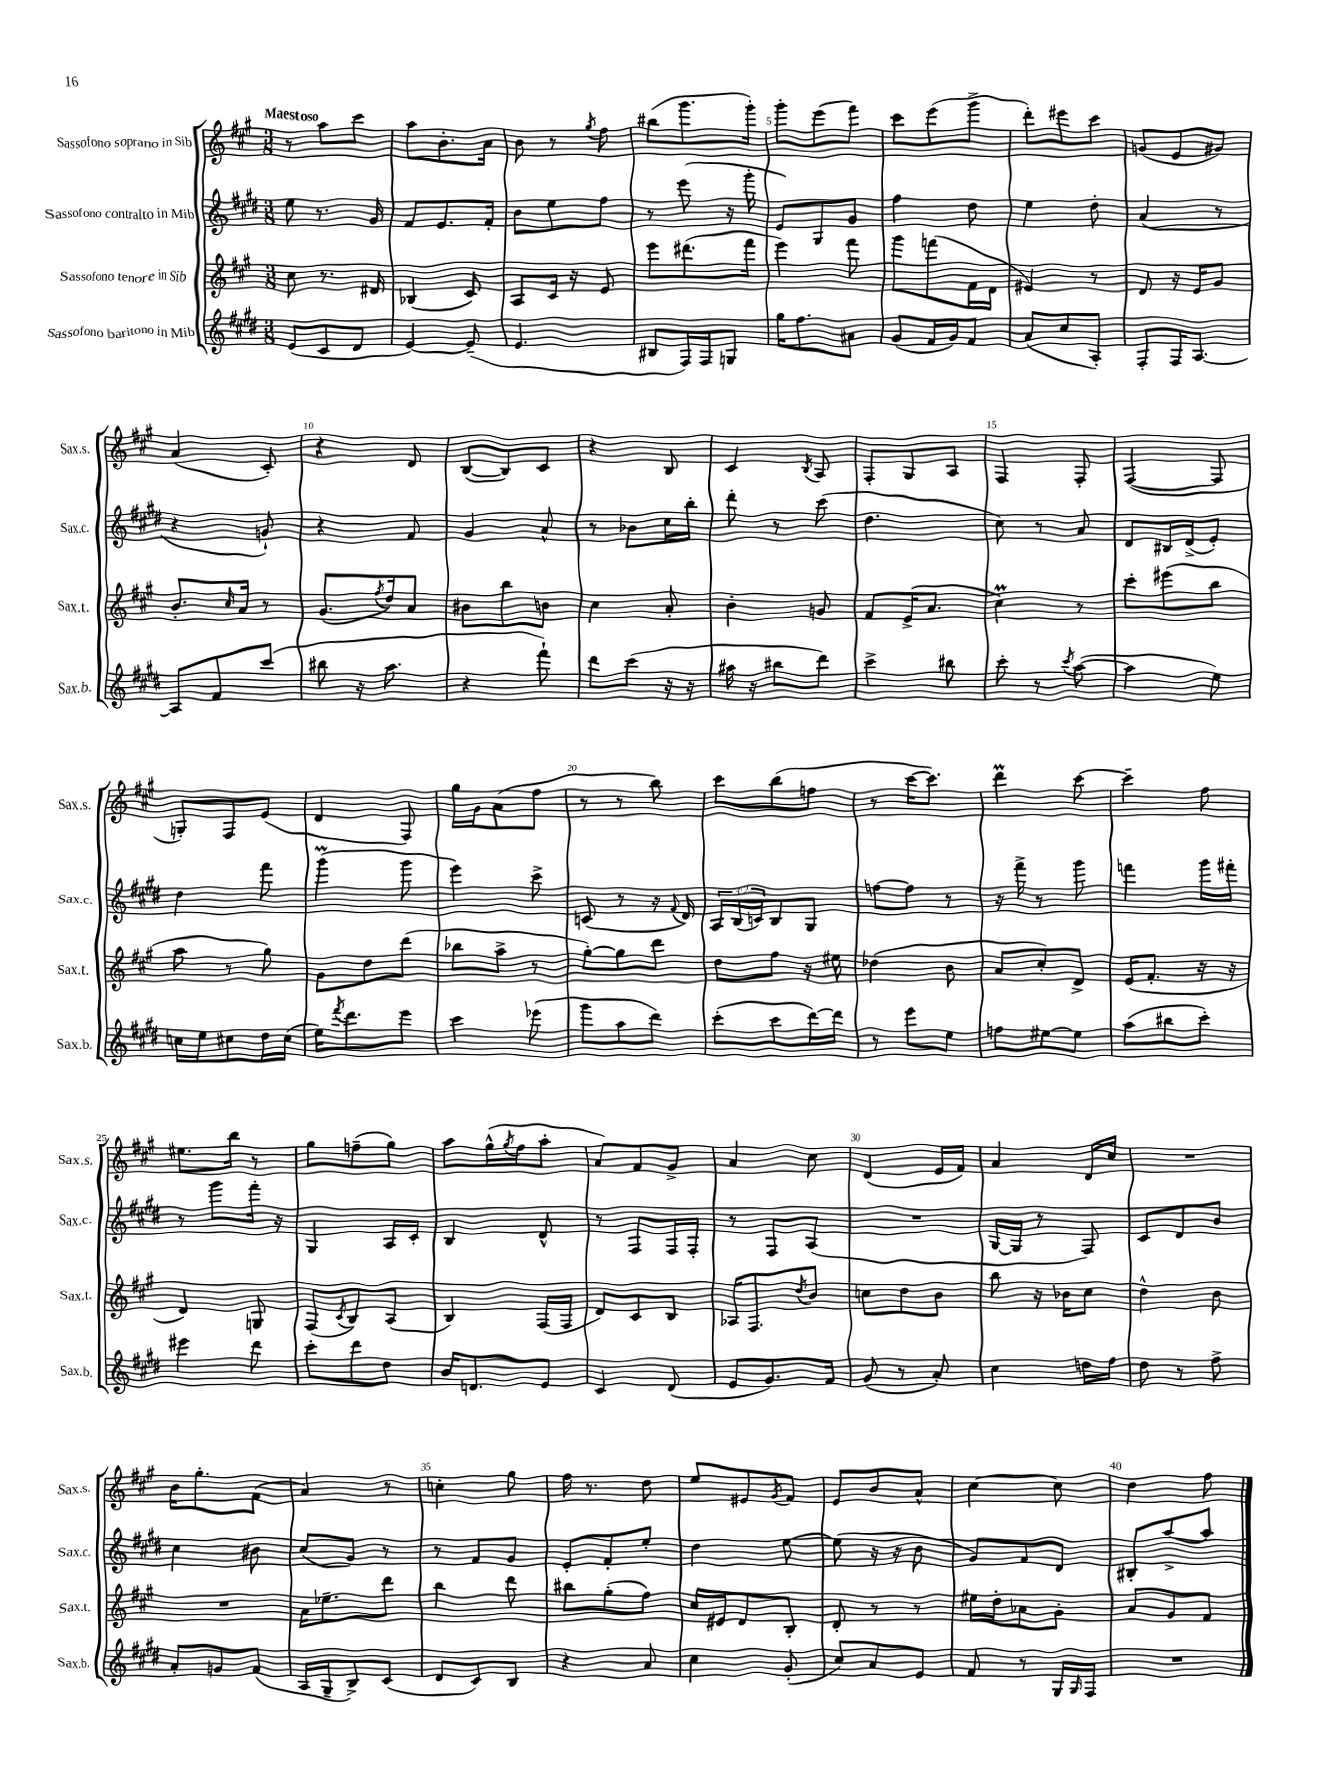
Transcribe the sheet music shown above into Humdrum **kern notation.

**kern	**kern	**kern	**kern
*staff4	*staff3	*staff2	*staff1
*clefG2	*clefG2	*clefG2	*clefG2
*k[f#c#g#d#]	*k[f#c#g#]	*k[f#c#g#d#]	*k[f#c#g#]
*M3/8	*M3/8	*M3/8	*M3/8
(8e/L	8cc#\	8ee\	8r
8c#/	8.r	8.r	8aa\L
8d#/J	.	.	8ccc#\J
.	16d#/	16g#/	.
=	=	=	=
[4e/)	(4B-/	8f#/L	8aa\L
.	.	8.e/	8.b'\
(8e~/]	8c#/)	.	.
.	.	16f#'/Jk	16a\Jk
=	=	=	=
4.e/	8A/L	8b\L	8b\
.	16c#/Jk	8ee\	8r
.	16r	.	.
.	.	.	8qgg#/
.	8e/	8ff#\J	8ff#\
=	=	=	=
8B#/L	8eee\L	8r	(8bb#\L
16F#/L)	(8.ddd#\	(8eee\	8.ggg#\
16F#/J	.	.	.
8G/J	.	16r	.
.	16fff#\Jk	16ggg#'\	16ggg#'\Jk)
=	=	=	=
16gg#\LK	4eee\)	8e/L)	8ggg#'\L
8.ff#\	.	.	.
.	.	8G#/	(8eee\
8a#\J	8fff#\	8g#/J	8fff#\J)
=	=	=	=
(8g#/L	8ggg#\L	4ff#\	8ccc#\L
16f#/L	(8fff\	.	(8eee\
16g#/J)	.	.	.
8f#/J	16f#\L	8dd#\	8ggg#^\J
.	16d\JJ	.	.
=	=	=	=
(8a/L	4e#/)	4ee\	8ddd'\L)
8cc#/	.	.	8eee#\
8A'/J)	8r	8dd#'\	8ccc#\J
=	=	=	=
8F#'/L	8d/	(4a/	(8g/L
16F#/K	16r	.	8e/
[8.A/J	16e/LK	.	.
.	8g#/J	8r	8g#/J)
=	=	=	=
8A/]L	8.b'/L	4r	(4a/
8f#/	.	.	.
.	16qqcc#/	.	.
.	16a/Jk	.	.
(8ccc#/J	8r	8g`/)	8c#'/)
=	=	=	=
8bb#\	(8.g#/L	4r	4r
16r	.	.	.
.	8qff#/	.	.
8.aa\	16dd/k)	.	.
.	8a/J	8f#/	8d/
=	=	=	=
4r	8b#\L	4g#/	([8B/L
.	8bb\	.	8B/])
8fff#`\)	8b\J	8a^^/	8c#/J
=	=	=	=
8ddd#\L	4cc#\	8r	4r
(8ccc#\J	.	8b-\L	.
16r	8a'/	16cc#\L	8B/
16r	.	16bb'\JJ	.
=	=	=	=
16aa#\	4b'\	8ddd#'\	4c#/
16r	.	.	.
8bb#\L	.	8r	.
.	.	.	8qB/
8ddd#\J)	8g/	(8ccc#\	8A/
=	=	=	=
4ccc#^\	8f#/L	4.dd#\	8F#'/L
.	(16e^/K	.	8G#/
.	8.a/J	.	.
8bb#\	.	.	8A/J
=	=	=	=
8ccc#'\	4cc#\)	8cc#\)	4F#/
8r	.	8r	.
8qccc#/	.	.	.
([8aa\	8r	8a/	8F#'/
=	=	=	=
4aa\]	8ccc#'\L	8d#/L	([4F#/
.	(8eee#\	16B#/L	.
.	.	(16d#^/J	.
8ee\)	8bb\J	8e'/J)	8F#/]
=	=	=	=
16cc\LL	8aa\	4dd#\	8G'/L)
16ee\J	.	.	.
8cc#\	8r	.	8F#/
16dd#\L	8gg#\)	8fff#\	(8e/J
(16cc#\JJ	.	.	.
=	=	=	=
16ee\LK)	8g#\L	(4ggg#\	4d/
8qfff#/	.	.	.
8.ddd#\	.	.	.
.	8dd\	.	.
8eee\J	(8ddd\J	8ggg#\	8F#/)
=	=	=	=
4ccc#\	8bb-\L	4eee\)	16gg#\LL
.	.	.	16g#\J
.	8aa^\J	.	(8a\
(8eee-\	8r	8ccc#^\	8ff#\J
=	=	=	=
8ggg#\L	[8gg#'\L)	(8c/	8r
8aa\	8gg#\]	8r	8r
8ddd#\J)	8ddd\J	16r	8bb\)
.	.	8qqf#/	.
.	.	16d#/)	.
=	=	=	=
(8ccc#'\L	8dd\L	24A/LL	8ccc#\L
.	.	(24B/	.
.	.	24c/J)	.
8ccc#\	8ff#\J	8B/	(8bb\
[16ddd#\L)	16r	8G#/J	8ff\J
16ddd#\]JJ	16ee#\	.	.
=	=	=	=
8r	(4dd-\	[8ff\L	8r
8eee\L	.	8ff\]J	[16ccc#\LK
.	.	.	8.ccc#\]J)
8ee\J	8b\	8r	.
=	=	=	=
8ff\L	8a/L	16r	4ddd\
.	.	16fff#^\	.
[8ee#\	8cc#'/)	8r	.
8ee#\]J	8d^/J	8ggg#\	[8ccc#\
=	=	=	=
(8aa\L	(16e/LK	4fff\	4ccc#~\]
.	8.f#'/J	.	.
8bb#\	.	.	.
8ccc#'\J)	16r	16ggg#\LL	8ff#\
.	16r	16fff#'\JJ	.
=	=	=	=
4eee#\	4d/)	8r	8.ee#\L
.	.	8ggg#\L	.
.	.	.	16bb\Jk
8ddd#\	8G/	16fff#'\Jk	8r
.	.	16r	.
=	=	=	=
8ccc#'\L	(8F#/L	4G#/	8gg#\L
.	8qc#/	.	.
8ddd#\	8B/)	.	(8ff~\
8dd#\J	(8A/J	16A/LL	8gg#\J)
.	.	16c#'/JJ	.
=	=	=	=
16b/LK	4B/)	4B/	8aa\L
8.d/	.	.	.
.	.	.	(16gg#^^\L
.	.	.	8qgg#/
.	.	.	16ff#\J
8e/J	(16F#/LL	8d#^^/	8aa'\J
.	16F#/JJ	.	.
=	=	=	=
4c#/	8d/L)	8r	8a/L)
.	8c#/	8F#/L	8f#/
(8d#/	8B/J	16F#/L	8g#^/J
.	.	16F#'/JJ	.
=	=	=	=
8e/L	16A-/LK	8r	4a/
.	8.F#/	.	.
8.g#/)	.	8F#/L	.
.	8qdd/	.	.
.	8b/J	(8A/J	8cc#\
16f#/Jk	.	.	.
=	=	=	=
(8g#/	8cc\L	4.r	(4d/
8r	8dd\	.	.
8a'/)	8b\J	.	16e/LL
.	.	.	16f#/JJ)
=	=	=	=
4cc#\	8bb\	[16G#/LL	4a/
.	.	16G#/]JJ	.
.	16r	8r	.
.	16b-\LK	.	.
16dd\LL	8cc#\J	8F#/)	16d/LL
16ff#\JJ	.	.	16cc#/JJ
=	=	=	=
8dd#\	4dd^^\	8c#/L	4.r
8r	.	8d#/	.
8ff#^\	8b\	8b/J	.
=	=	=	=
8a'/L	4.r	4cc#\	16b\LK
.	.	.	8.gg#'\
8g/	.	.	.
(8f#/J	.	8b#\	(8f#\J
=	=	=	=
16A/LL	16a\LK	(8cc#/L	4a/)
16G#~/J	8.ee-~\	.	.
8B^/)	.	8g#/J)	.
(8c#/J	8ddd\J	8r	8r
=	=	=	=
8d#/L	4bb\	8r	4cc'\
8c#/)	.	8f#/L	.
8B/J	8ddd\	8g#/J	8gg#\
=	=	=	=
4r	8bb#\L	8e'/L	16ff#\
.	.	.	8.r
.	(8gg#'\	8f#'/	.
8a/	8ff#\J)	8ee'/J	8dd\
=	=	=	=
4cc#\	16cc#/LL	4dd#\	8ee/L
.	16e#/J	.	.
.	8d/	.	8e#/
.	.	.	8qg#/
(8g#'/	8B'/J	[8ee\	8f#/J
=	=	=	=
8cc#/L)	8d'/	(8ee\]	8e/L
8a/	8r	16r	8b/
.	.	16r	.
8e/J	8r	8b\	8a^^/J
=	=	=	=
8f#/	16ee#\LL	8g#/L)	[4cc#\
.	16dd'\J	.	.
8r	8a-\	8f#/	.
16G#/LL	8g#'\J	8d#/J	8cc#\]
16qqG#/	.	.	.
16F#/JJ	.	.	.
=	=	=	=
4.r	8a/L	8B#'/L	4dd\
.	8g#/	[8aa^/	.
.	8f#/J	8aa/]J	8ff#\
==	==	==	==
*-	*-	*-	*-
